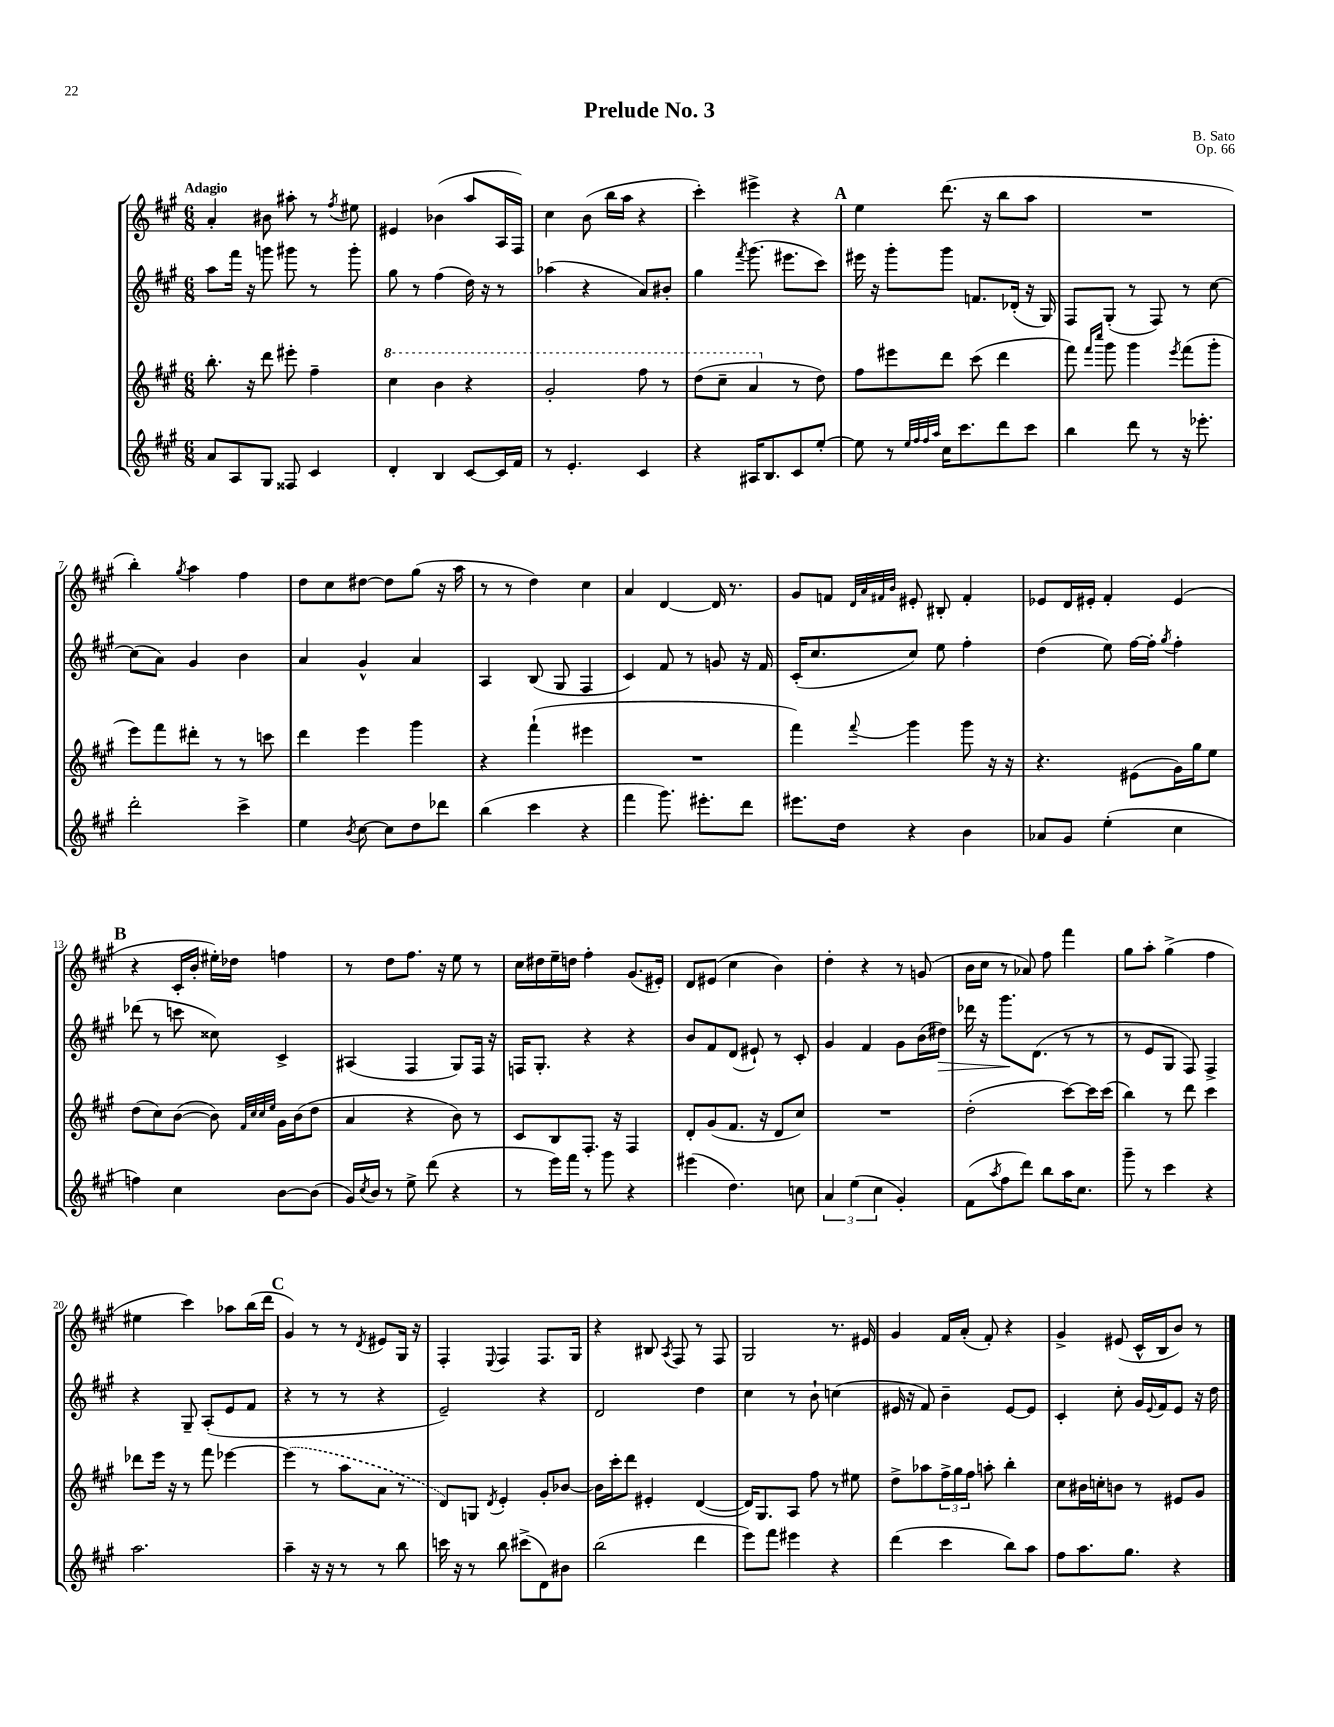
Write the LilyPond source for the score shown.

\header { title = "Prelude No. 3" composer = "B. Sato" opus = "Op. 66" }
<<
\new StaffGroup <<
\new Staff = "s0" {
    \clef treble \key a \major \numericTimeSignature \time 6/8 \tempo "Adagio"
    a'4-. bis'8 ais''8-. r8 \acciaccatura { fis''8 } eis''8 |
    eis'4 bes'4( a''8 a16 fis16) |
    cis''4 b'8( b''16 a''16 r4 |
    cis'''4-.) eis'''4-> r4 |
    \mark \markup { \bold "A" } e''4 d'''8.( r16 b''8 a''8 |
    R2. |
    b''4-.) \acciaccatura { gis''8 } a''4 fis''4 |
    d''8 cis''8 dis''8~ dis''8 gis''8( r16 a''16 |
    r8 r8 d''4) cis''4 |
    a'4 d'4~ d'16 r8. |
    gis'8 f'8 \grace { d'32 a'32 fis'32 b'32 } eis'8-. bis8-. fis'4-. |
    ees'8 d'16 eis'16-. fis'4-. eis'4( |
    \mark \markup { \bold "B" } r4 cis'16-. b'16-. eis''16-.) des''16 f''4 |
    r8 d''8 fis''8. r16 e''8 r8 |
    cis''16 dis''16 e''16-- d''16 fis''4-. gis'8.( eis'16-.) |
    d'8 eis'8( cis''4 b'4) |
    d''4-. r4 r8 g'8( |
    b'16 cis''16 r8 aes'8) fis''8 fis'''4 |
    gis''8 a''8-. gis''4->( fis''4 |
    eis''4 cis'''4) aes''8 b''16( d'''16 |
    \mark \markup { \bold "C" } gis'4) r8 r8 \acciaccatura { d'8 } eis'8 gis16 r16 |
    fis4-. \appoggiatura { e8 } fis4 fis8. gis16 |
    r4 bis8 \acciaccatura { a8 } fis8 r8 fis8 |
    gis2 r8. eis'16 |
    gis'4 fis'16 a'16-.( fis'8-.) r4 |
    gis'4-> eis'8( cis'16-^ b16 b'8) r8 \bar "|." |
}
\new Staff = "s1" {
    \clef treble \key a \major \numericTimeSignature \time 6/8
    a''8 fis'''16 r16 g'''8 gis'''8 r8 gis'''8-. |
    gis''8 r8 fis''4( d''16) r16 r8 |
    aes''4( r4 a'8) bis'8-. |
    gis''4 \acciaccatura { fis'''8 } gis'''8.( eis'''8. cis'''8) |
    \mark \markup { \bold "A" } eis'''16 r16 gis'''8-. gis'''8 f'8. des'16-.( r16 gis16) |
    fis8 gis8-.( r8 fis8) r8 cis''8~ |
    cis''8( a'8) gis'4 b'4 |
    a'4 gis'4-^ a'4 |
    a4 b8( gis8 fis4 |
    cis'4) fis'8 r8 g'8 r16 fis'16 |
    cis'16-.( cis''8. cis''8) e''8 fis''4-. |
    d''4( e''8) fis''16~ fis''16-. \acciaccatura { gis''8 } fis''4-. |
    \mark \markup { \bold "B" } des'''8( r8 c'''8 cisis''8) cis'4-> |
    ais4( fis4 gis8) fis16 r16 |
    f16 gis8.-. r4 r4 |
    b'8 fis'8 d'8( eis'8-!) r8 cis'8-. |
    gis'4 fis'4 gis'8 b'16( dis''16\>) |
    des'''16 r16 gis'''8.\! d'8.( r8 r8 |
    r8 e'8 gis8 fis8) fis4-> |
    r4 gis8-- a8-.( e'8 fis'8 |
    \mark \markup { \bold "C" } r4 r8 r8 r4 |
    e'2--) r4 |
    d'2 d''4 |
    cis''4 r8 b'8-! c''4( |
    eis'16 r16 fis'8) b'4-- eis'8~ eis'8 |
    cis'4-. cis''8-. gis'16 \appoggiatura { e'8 } fis'16 e'8 r16 d''16 \bar "|." |
}
\new Staff = "s2" {
    \clef treble \key a \major \numericTimeSignature \time 6/8
    b''8.-. r16 d'''8 eis'''8-. fis''4-- |
    \ottava #1 cis'''4 b''4 r4 |
    gis''2-. fis'''8 r8 |
    d'''8( cis'''8-- a''4 \ottava #0 r8 d''8) |
    \mark \markup { \bold "A" } fis''8 eis'''8 d'''8 cis'''8( d'''4 |
    fis'''8) \grace { fis'''16 cis''''16 } gis'''8 gis'''4 \acciaccatura { e'''8 } fis'''8( gis'''8-. |
    e'''8) fis'''8 dis'''8-. r8 r8 c'''8 |
    d'''4 e'''4 gis'''4 |
    r4 fis'''4-!( eis'''4 |
    R2. |
    fis'''4) \appoggiatura { fis'''8 } gis'''4 gis'''8 r16 r16 |
    r4. eis'8( gis'16) gis''16 e''8 |
    \mark \markup { \bold "B" } d''8( cis''8) b'8~( b'8) \grace { fis'32 cis''32 cis''32 e''32 } gis'16 b'16( d''8 |
    a'4 r4 b'8) r8 |
    cis'8 b8 fis8.-. r16 fis4 |
    d'8-. gis'8( fis'8. r16 d'8 cis''8) |
    R2. |
    d''2-.( cis'''8~) cis'''16 cis'''16( |
    b''4) r8 d'''8 cis'''4 |
    des'''8 e'''16 r16 r8 fis'''8 ees'''4~ |
    \mark \markup { \bold "C" } \once \slurDashed ees'''4( r8 a''8 a'8 r8 |
    d'8) g8 \acciaccatura { d'8 } e'4-. gis'8-. bes'8~ |
    bes'16 cis'''16-. d'''8 eis'4-. d'4~( |
    d'16) gis8. a8 fis''8 r8 eis''8 |
    d''8-> aes''8 \tuplet 3/2 { fis''16-> gis''16 fis''16 } a''8-. b''4-. |
    cis''8 bis'16 c''16-. b'8 r8 eis'8 gis'8 \bar "|." |
}
\new Staff = "s3" {
    \clef treble \key a \major \numericTimeSignature \time 6/8
    a'8 a8 gis8 fisis8 cis'4 |
    d'4-. b4 cis'8~ cis'16 fis'16 |
    r8 e'4.-. cis'4 |
    r4 ais16 b8. cis'8 e''8~-. |
    \mark \markup { \bold "A" } e''8 r8 \grace { e''32 fis''32 fis''32 a''32 } cis''16 cis'''8. d'''8 cis'''8 |
    b''4 d'''8 r8 r16 ees'''8.-. |
    d'''2-. cis'''4-> |
    e''4 \acciaccatura { b'8 } cis''8~ cis''8 d''8 des'''8 |
    b''4( cis'''4 r4 |
    fis'''4 gis'''8.) eis'''8.-. d'''8 |
    eis'''8. d''16 r4 b'4 |
    aes'8 gis'8 e''4-.( cis''4 |
    \mark \markup { \bold "B" } f''4) cis''4 b'8~ b'8( |
    gis'16) \acciaccatura { cis''8 } b'16 r8 e''8-> d'''8( r4 |
    r8 e'''16) fis'''16 r8 gis'''8 r4 |
    eis'''4( d''4.) c''8 |
    \tuplet 3/2 { a'4 e''4( cis''4 } gis'4-.) |
    fis'8( \acciaccatura { a''8 } fis''8 d'''8) b''8 a''16 cis''8. |
    gis'''8-- r8 cis'''4 r4 |
    a''2. |
    \mark \markup { \bold "C" } a''4-- r16 r16 r8 r8 b''8 |
    c'''16 r16 r8 b''8 cis'''8->( d'8) bis'8 |
    b''2( d'''4 |
    e'''8) fis'''8 eis'''4 r4 |
    d'''4( cis'''4 b''8) a''8 |
    fis''8 a''8. gis''8. r4 \bar "|." |
}
>>
>>
